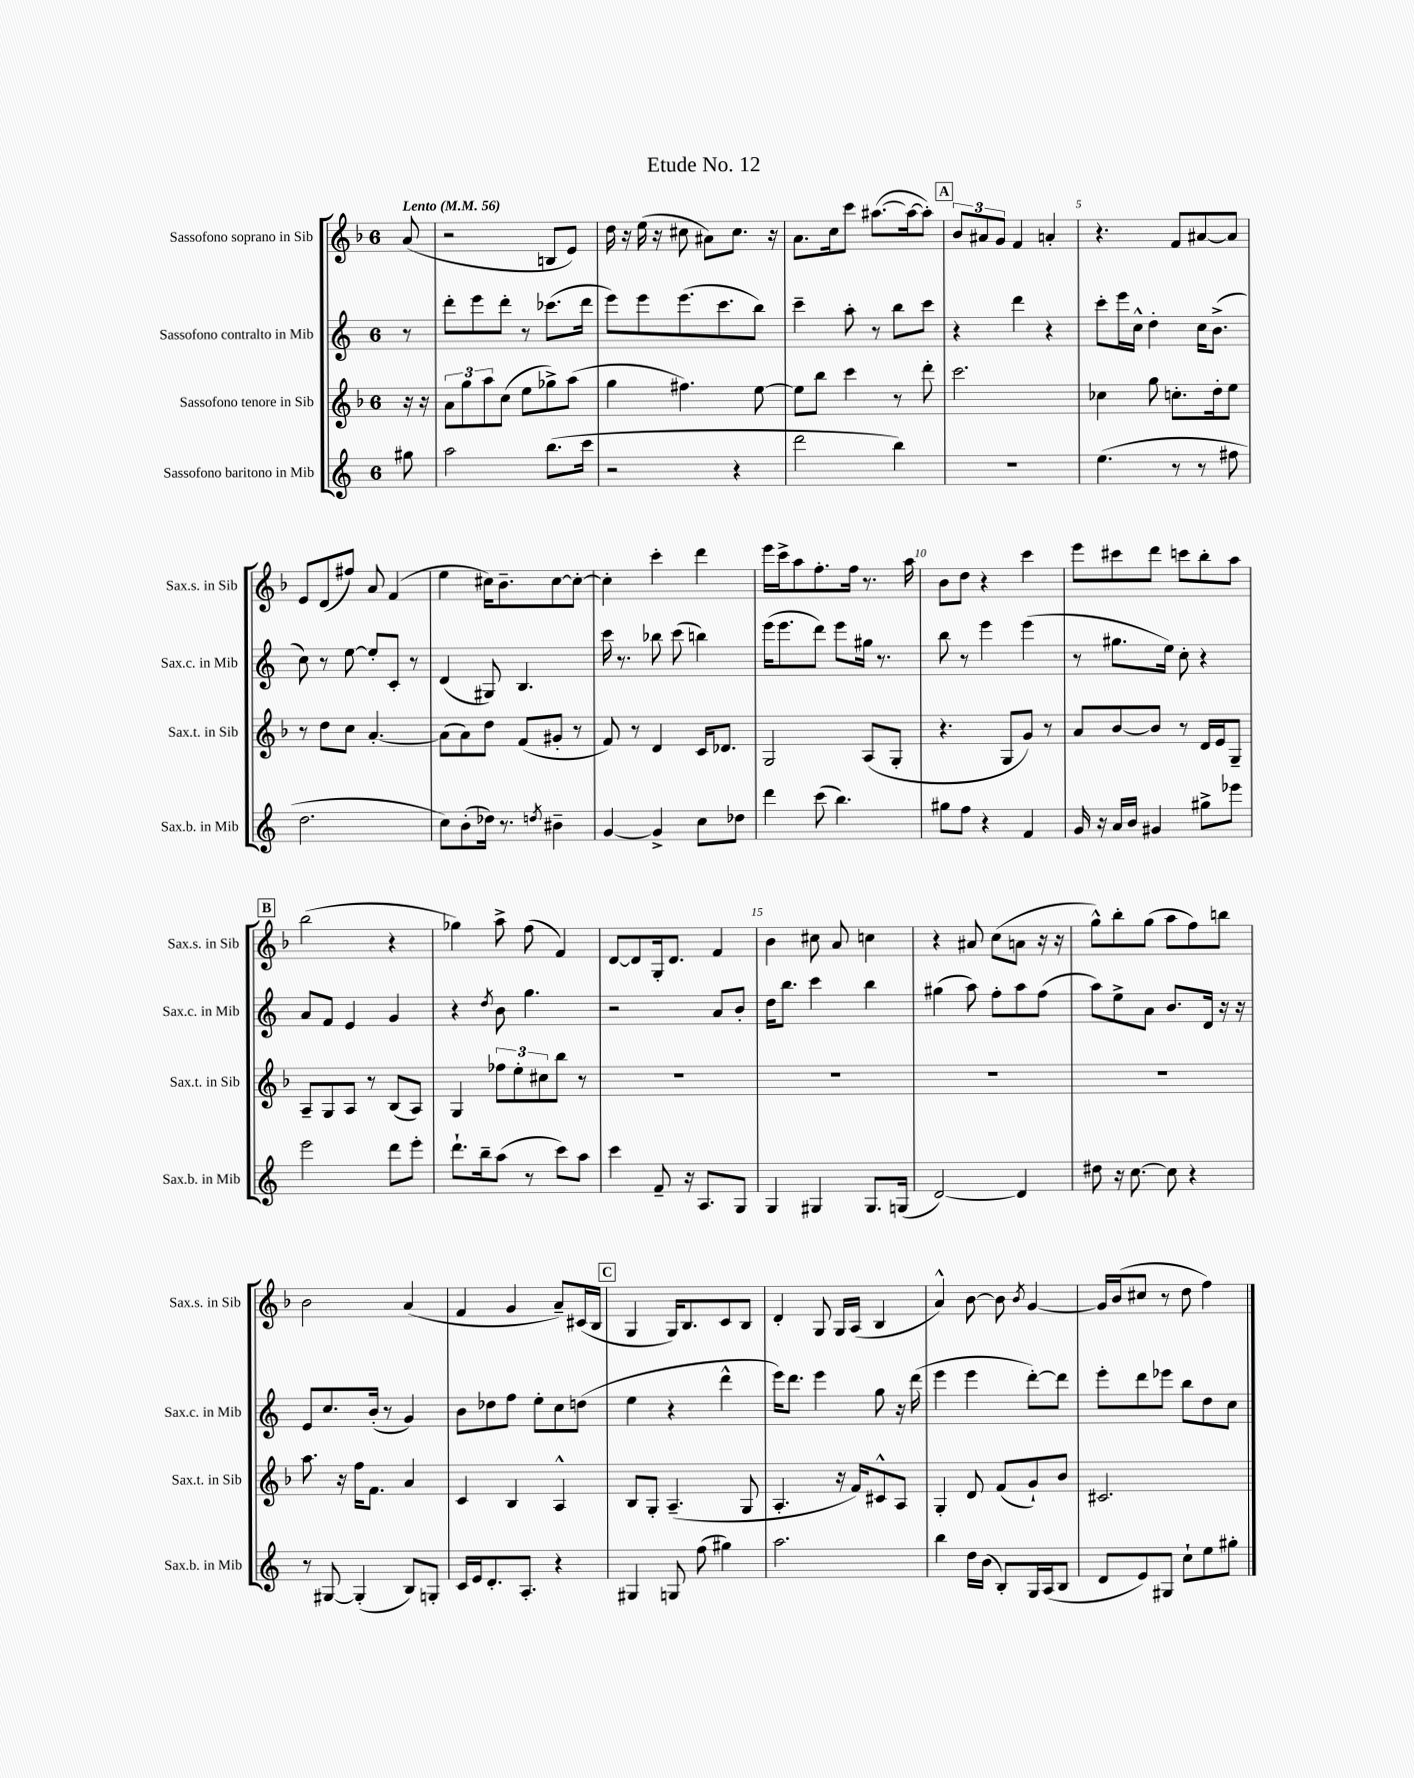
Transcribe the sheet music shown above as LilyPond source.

\header { title = "Etude No. 12" }
<<
\new StaffGroup <<
\new Staff = "s0" \with { instrumentName = "Sassofono soprano in Sib" shortInstrumentName = "Sax.s. in Sib" } {
    \clef treble \key f \major \once \override Staff.TimeSignature.style = #'single-digit \time 6/8 \partial 8 \tempo "Lento" 4 = 56
    a'8( |
    r2 b8 e'8) |
    d''16 r16 e''16( r16 cis''8 ais'8) cis''8. r16 |
    a'8. c''16 c'''8 ais''8.~( ais''16~ ais''8-.) |
    \mark \markup { \box "A" } \tuplet 3/2 { bes'8 ais'8 g'8 } f'4 a'4-. |
    r4. f'8 ais'8~ ais'8 |
    e'8 d'8( fis''8) a'8 f'4( |
    e''4 cis''16) bes'8.-- cis''8~ cis''8~-. |
    cis''4-. c'''4-. d'''4 |
    e'''16 c'''16-> a''8 f''8.-. f''16 r8. a''16 |
    bes'8 d''8 r4 c'''4 |
    e'''8 cis'''8 d'''8 c'''8 bes''8-. a''8 |
    \mark \markup { \box "B" } bes''2( r4 |
    ges''4) a''8-> f''8( f'4) |
    d'8~ d'8 g16-. d'8. f'4 |
    bes'4 cis''8 a'8 c''4 |
    r4 ais'8 c''8( a'8 r16 r16 |
    g''8-^) bes''8-. g''8( a''8 f''8) b''8 |
    bes'2 a'4( |
    f'4 g'4 a'8--) cis'16( bes16 |
    \mark \markup { \box "C" } g4 g16) bes8. c'8 bes8 |
    d'4-. g8 g16 a16( bes4 |
    a'4-^) bes'8~ bes'8 \acciaccatura { bes'8 } g'4~ |
    g'16 bes'16( cis''8 r8 d''8 f''4) \bar "|." |
}
\new Staff = "s1" \with { instrumentName = "Sassofono contralto in Mib" shortInstrumentName = "Sax.c. in Mib" } {
    \clef treble \key c \major \once \override Staff.TimeSignature.style = #'single-digit \time 6/8 \partial 8
    r8 |
    d'''8-. e'''8 d'''8-. r8 ces'''8.( d'''16 |
    e'''8) e'''8 e'''8.( c'''8. b''8) |
    c'''4-- a''8-. r8 b''8 c'''8 |
    \mark \markup { \box "A" } r4 d'''4 r4 |
    c'''8-. e'''16 c''16-^ d''4-. c''16 b'8.->( |
    c''8) r8 e''8~ e''8-. c'8-. r8 |
    d'4( gis8) b4. |
    c'''16 r8. bes''8 c'''8( b''4) |
    e'''16( e'''8. d'''8) e'''8 gis''16 r8. |
    b''8 r8 e'''4 e'''4( |
    r8 gis''8. e''16) c''8-. r4 |
    \mark \markup { \box "B" } a'8 f'8 e'4 g'4 |
    r4 \acciaccatura { d''8 } b'8 g''4. |
    r2 a'8 b'8-. |
    d''16 b''8. c'''4 b''4 |
    gis''4( a''8) f''8-. a''8 f''8( |
    a''8) e''8-> a'8 b'8. d'16 r16 r16 |
    e'8 c''8. b'16-.( r8 g'4) |
    b'8 des''8 f''8 e''8-. c''8 d''8( |
    \mark \markup { \box "C" } e''4 r4 d'''4-^ |
    e'''16) d'''8. e'''4 g''8 r16 d'''16( |
    e'''4 e'''4 d'''8~-.) d'''8 |
    e'''8-. d'''8 ees'''8 b''8 d''8 c''8 \bar "|." |
}
\new Staff = "s2" \with { instrumentName = "Sassofono tenore in Sib" shortInstrumentName = "Sax.t. in Sib" } {
    \clef treble \key f \major \once \override Staff.TimeSignature.style = #'single-digit \time 6/8 \partial 8
    r16 r16 |
    \tuplet 3/2 { a'8 g''8 a''8 } c''8( e''8 ges''8->) a''8( |
    g''4 fis''4.) e''8~ |
    e''8 bes''8 c'''4 r8 d'''8-. |
    \mark \markup { \box "A" } c'''2. |
    ces''4 g''8 c''8.-. d''16-. e''8 |
    r8 d''8 c''8 a'4.~-. |
    a'8( a'8) d''8 f'8( gis'8-. r8 |
    f'8) r8 d'4 c'16 des'8. |
    g2 a8( g8-. |
    r4. g8 g'8) r8 |
    a'8 bes'8~ bes'8 r8 d'16 e'16 g8-- |
    \mark \markup { \box "B" } a8-- g8 a8 r8 bes8( a8) |
    g4 \tuplet 3/2 { fes''8 e''8-. cis''8 } bes''8 r8 |
    R2. |
    R2. |
    R2. |
    R2. |
    a''8. r16 f''16 f'8. a'4 |
    c'4 bes4 a4-^ |
    \mark \markup { \box "C" } bes8 g8-. a4.--( g8 |
    a4.-. r16 f'16) cis'8-^ a8 |
    g4-. d'8 f'8( g'8-!) bes'8 |
    cis'2. \bar "|." |
}
\new Staff = "s3" \with { instrumentName = "Sassofono baritono in Mib" shortInstrumentName = "Sax.b. in Mib" } {
    \clef treble \key c \major \once \override Staff.TimeSignature.style = #'single-digit \time 6/8 \partial 8
    gis''8 |
    a''2 b''8.( c'''16 |
    r2 r4 |
    d'''2 b''4) |
    \mark \markup { \box "A" } R2. |
    e''4.( r8 r8 fis''8 |
    d''2. |
    c''8) b'8-.( des''16) r8. \acciaccatura { d''8 } bis'4-- |
    g'4~ g'4-> c''8 des''8 |
    d'''4 c'''8( b''4.) |
    gis''8 f''8 r4 f'4 |
    g'16 r16 a'16 b'16 gis'4 gis''8-> ees'''8 |
    \mark \markup { \box "B" } e'''2 d'''8 e'''8-. |
    d'''8.-! b''16-- a''8( r8 c'''8) a''8 |
    c'''4 f'8-- r16 a8. g8 |
    g4 gis4 gis8. g16( |
    d'2~) d'4 |
    dis''8 r16 c''8.~ c''8 r4 |
    r8 gis8~ gis4-.( b8) g8-. |
    c'16 e'16 d'8.-. a8.-. r4 |
    \mark \markup { \box "C" } gis4 g8 f''8( gis''4) |
    a''2. |
    b''4 d''16 b'16( b8-.) g16 a16( b8 |
    d'8 e'8) gis8 c''8-! e''8 gis''8-. \bar "|." |
}
>>
>>
\layout { \context { \Score \override BarNumber.break-visibility = ##(#f #t #t) barNumberVisibility = #(every-nth-bar-number-visible 5) } }
